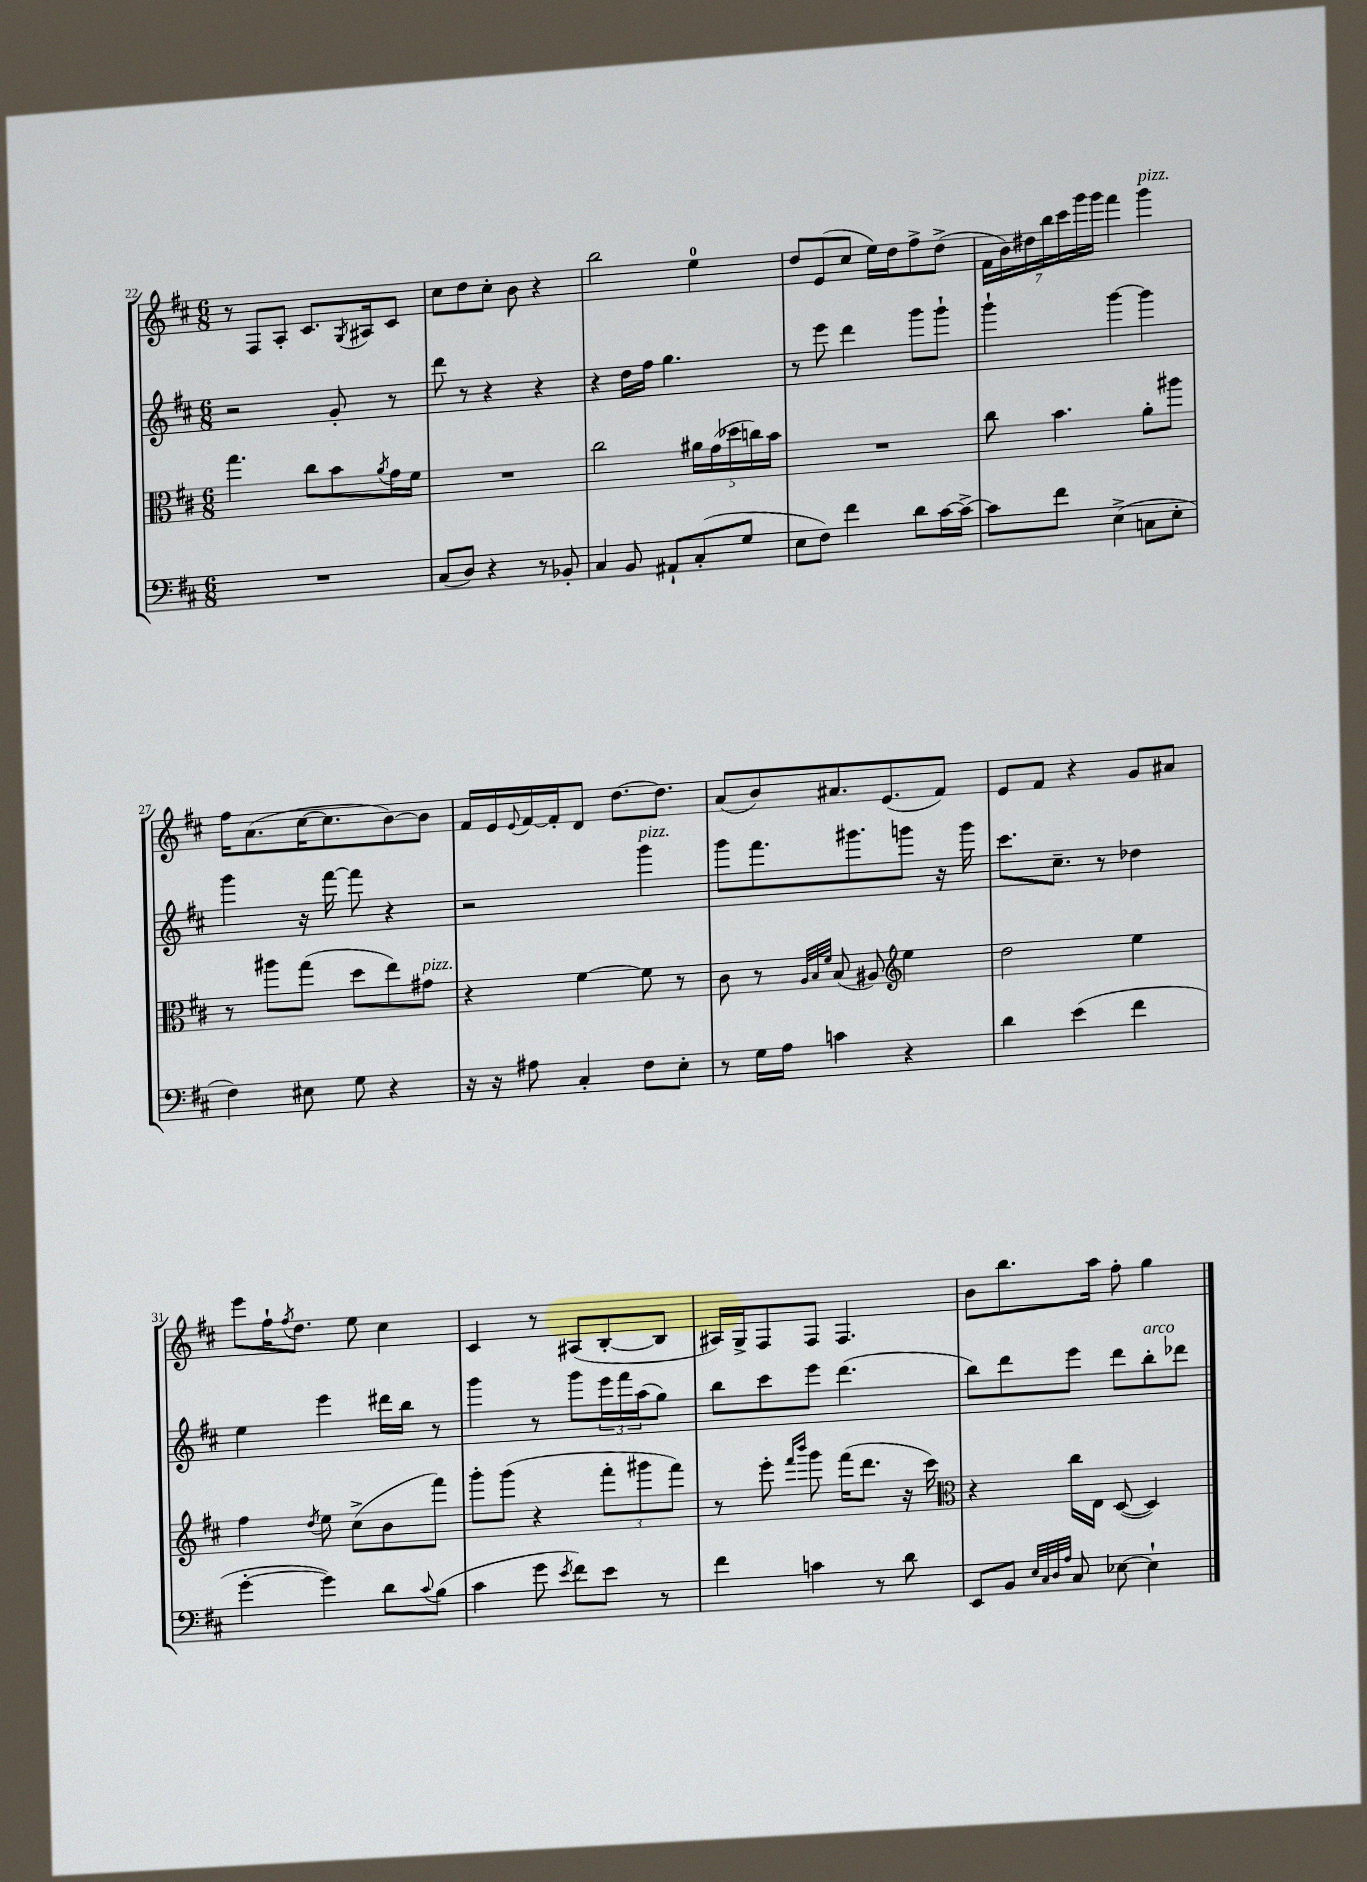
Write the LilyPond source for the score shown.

<<
\new StaffGroup <<
\new Staff = "s0" {
    \clef treble \key d \major \numericTimeSignature \time 6/8
    r8 fis8 a8-. cis'8. \acciaccatura { g8 } ais16 cis'8 |
    cis''8 d''8 cis''8-. b'8 r4 |
    b''2 e''4-0 |
    d''8 e'8( cis''8 e''16) d''16 fis''8-> d''8->( |
    \tuplet 7/4 { fis'16 b'16) dis''16 b''16 cis'''16 g'''16 g'''16 } fis'''4 g'''4^\markup { \italic "pizz." } |
    fis''16 a'8.( cis''16~ cis''8. b'8~) b'8 |
    fis'16 e'16 \appoggiatura { e'8 } fis'16~ fis'16-. d'8 d''8.~ d''8. |
    a'8( b'8) ais'8. e'8.( fis'8) |
    e'8 fis'8 r4 g'8 ais'8 |
    e'''8 fis''16-! \acciaccatura { fis''8 } d''8. e''8 cis''4 |
    cis'4 r8 ais8( b8~-. b8 |
    ais16) g16-> fis8 fis8 fis4. |
    b'8 b''8. a''16 fis''8-. g''4 \bar "|." |
}
\new Staff = "s1" {
    \clef treble \key d \major \numericTimeSignature \time 6/8
    r2 g'8-. r8 |
    d'''8 r8 r4 r4 |
    r4 d''16 fis''16 g''4. |
    r8 e'''8 d'''4 g'''8 g'''8-! |
    g'''4-! g'''4~ g'''4 |
    g'''4 r16 fis'''16~ fis'''8 r4 |
    r2 g'''4^\markup { \italic "pizz." } |
    g'''8 fis'''8. gis'''8. g'''8 r16 g'''16 |
    cis'''8. cis''8.-- r8 des''4 |
    e''4 e'''4 dis'''16 b''16 r8 |
    g'''4 r8 g'''8 \tuplet 3/2 { e'''16 fis'''16 a''16( } g''8) |
    b''8 cis'''8 e'''8 d'''4.( |
    b''8) d'''8 e'''8 d'''8 b''8-.^\markup { \italic "arco" } des'''8 \bar "|." |
}
\new Staff = "s2" {
    \clef alto \key d \major \numericTimeSignature \time 6/8
    g''4. cis''8 b'8 \acciaccatura { a'8 } g'16 fis'16 |
    R2. |
    cis''2 \tuplet 5/4 { ais'16 g'16( des''16 c''16) b'16 } |
    R2. |
    cis''8 b'4. a'8-. ais''8 |
    r8 ais''8 g''8( d''8 e''8) gis'8^\markup { \italic "pizz." } |
    r4 fis'4~ fis'8 r8 |
    cis'8 r8 \grace { a32 b32 fis'32 } b8( ais8) \clef treble e''4 |
    d''2 e''4 |
    fis''4 \acciaccatura { d''8 } e''8 cis''8->( b'8 fis'''8) |
    g'''8-. g'''8( r4 \tuplet 3/2 { fis'''8-. gis'''8 fis'''8) } |
    r8 e'''8-. \grace { fis'''16 b'''16 } g'''8 fis'''16( d'''8. r16 cis'''16) |
    \clef alto r4 cis''16 e16 d8~( d4) \bar "|." |
}
\new Staff = "s3" {
    \clef bass \key d \major \numericTimeSignature \time 6/8
    R2. |
    cis8( d8) r4 r8 bes,8-. |
    cis4 b,8 ais,8-! cis8-.( g8 |
    e8 fis8) fis'4 d'8 cis'16~ cis'16~-> |
    cis'8 fis'8 e4->( c8 e8-. |
    fis4) eis8 g8 r4 |
    r16 r16 ais8 cis4-. fis8 e8-. |
    r8 g16 a16 c'4 r4 |
    d'4 e'4( fis'4 |
    g'4~-. g'4) d'8 \appoggiatura { cis'8 } b8( |
    cis'4 g'8 \acciaccatura { e'8 } fis'8) e'8 r8 |
    fis'4 c'4 r8 d'8 |
    e,8 b,8 \grace { e32 cis32 d32 a32 } cis8 ees8~ ees4-! \bar "|." |
}
>>
>>
\layout { \context { \Score currentBarNumber = #22 } }
